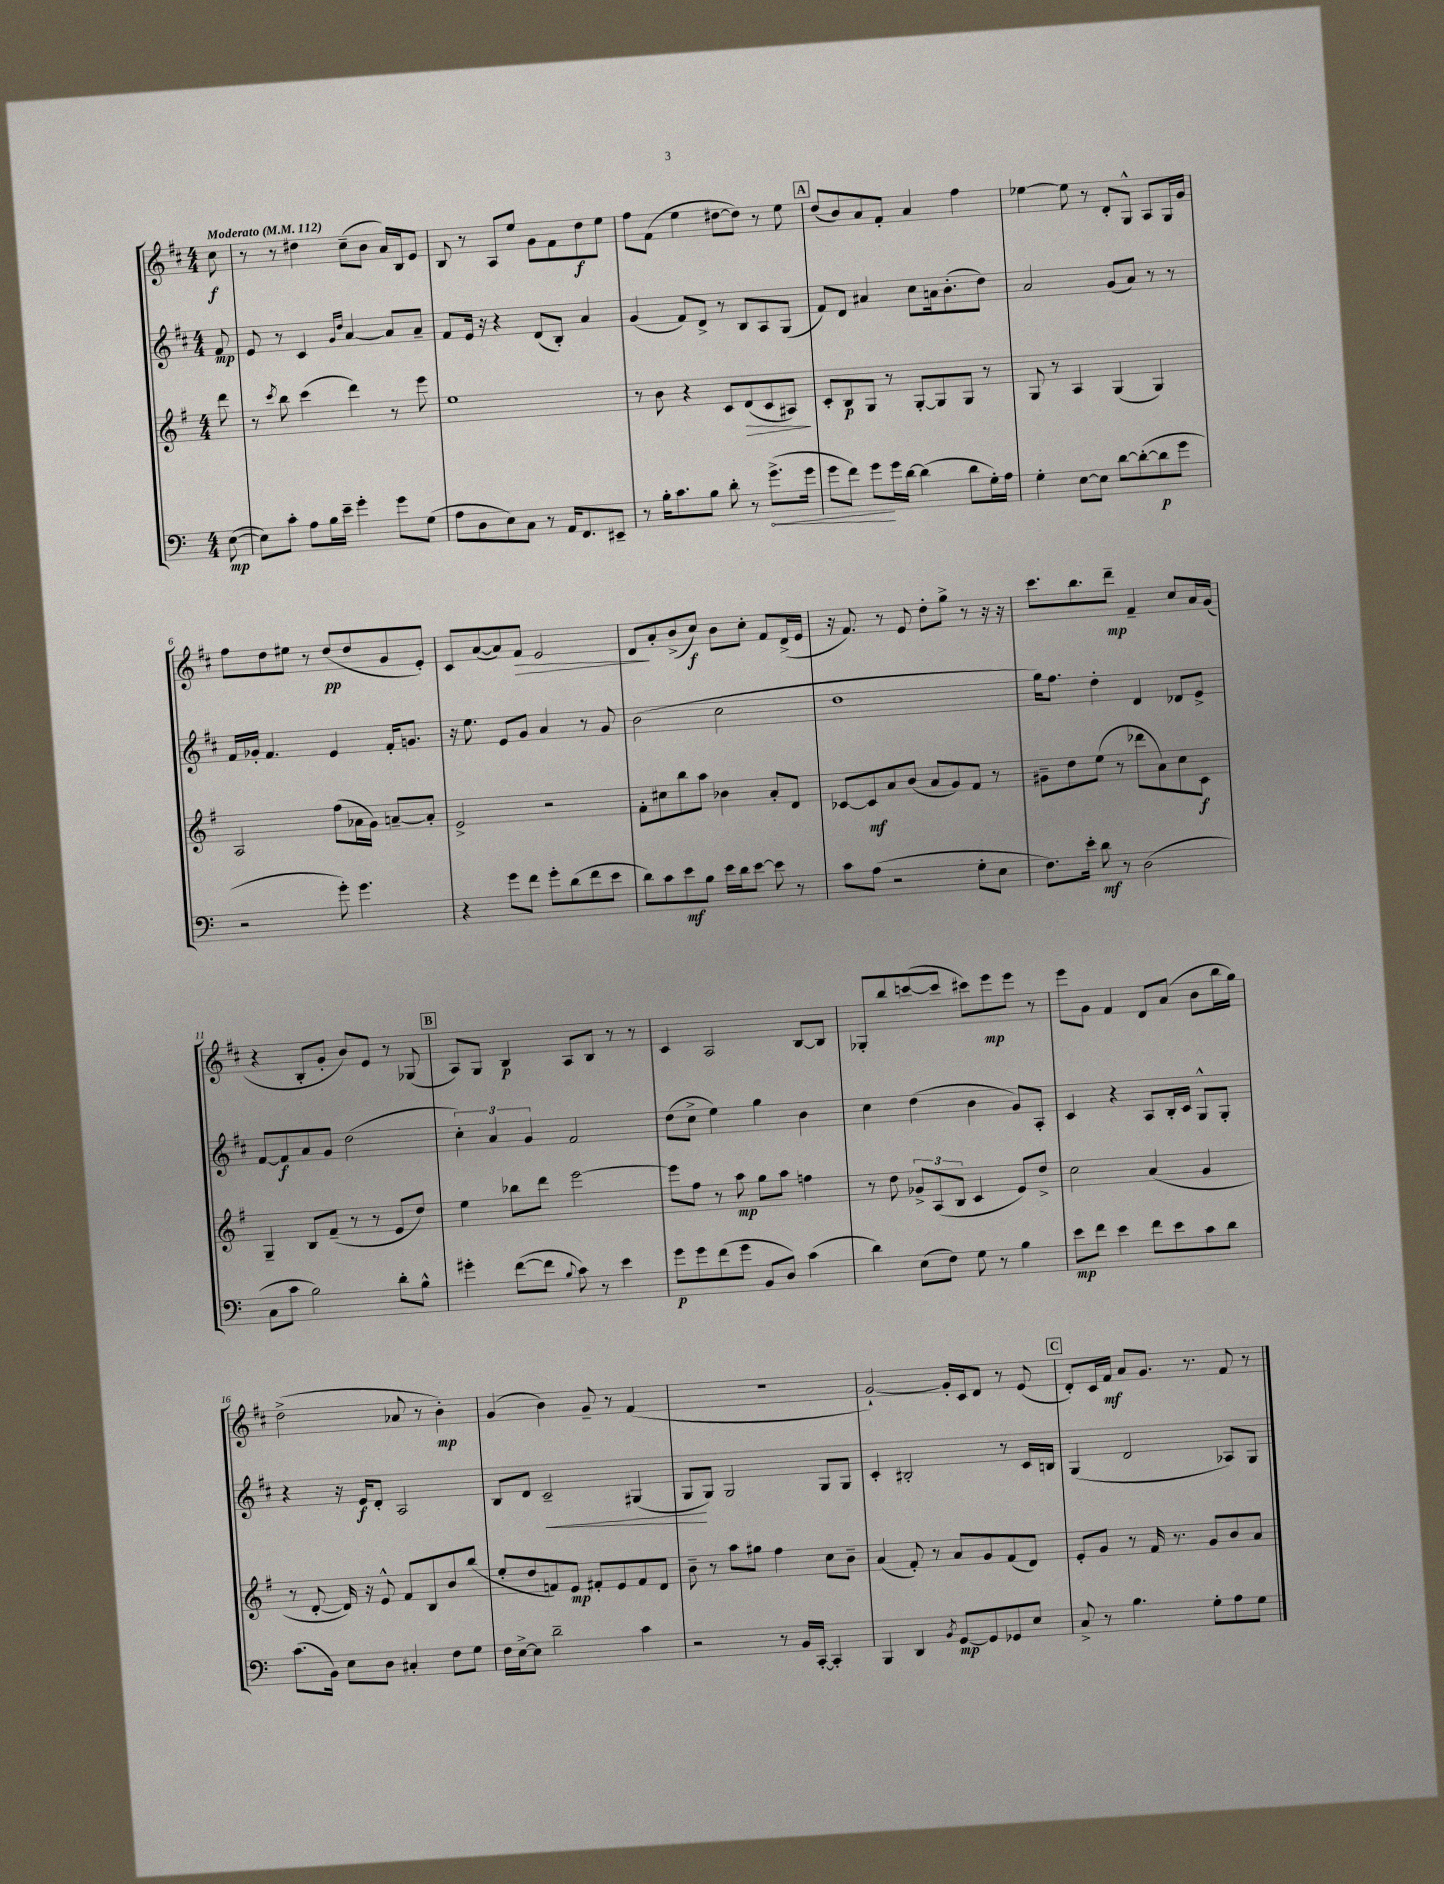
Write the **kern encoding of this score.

**kern	**dynam	**kern	**dynam	**kern	**dynam	**kern	**dynam
*part4	*part4	*part3	*part3	*part2	*part2	*part1	*part1
*staff4	*staff4	*staff3	*staff3	*staff2	*staff2	*staff1	*staff1
*clefF4	*	*clefG2	*	*clefG2	*	*clefG2	*
*k[]	*	*k[f#]	*	*k[f#c#]	*	*k[f#c#]	*
*M4/4	*	*M4/4	*	*M4/4	*	*M4/4	*
*MM112	*	*MM112	*	*MM112	*	*MM112	*
=	=	=	=	=	=	=	=
!	!	!	!	!	!	!LO:TX:a:B:t=Moderato	!
([8E\	mp	8ddd\	.	8f#/	mp	8cc#\	f
=1	=1	=1	=1	=1	=1	=1	=1
8E\L])	.	8r	.	8e/	.	8r	.
.	.	8qccc/	.	.	.	.	.
8c'\J	.	8bb\	.	8r	.	8r	.
8A\L	.	(4ccc\	.	4c#/	.	4dd#X\	.
16B\L	.	.	.	.	.	.	.
16e~\JJ	.	.	.	.	.	.	.
.	.	.	.	16qqg/LL	.	.	.
.	.	.	.	16qqdd/JJ	.	.	.
4g'\	.	4ddd\)	.	[4a/	.	(8cc#~\L	.
.	.	.	.	.	.	8b\J	.
8g\L	.	8r	.	8a/L]	.	16a/LL)	.
.	.	.	.	.	.	16B/J	.
(8G\J	.	8eee\	.	8a~/J	.	8e/J	.
=2	=2	=2	=2	=2	=2	=2	=2
8A\L	.	1ee	.	8f#/L	.	8B/	.
8D\	.	.	.	16e/Jk	.	8r	.
.	.	.	.	16r	.	.	.
8E\)	.	.	.	4r	.	8A/L	.
8C\J	.	.	.	.	.	8ee/J	.
8r	.	.	.	(8d/L	.	8g\L	.
16AA/KL	.	.	.	8B'/J)	.	8f#\	.
8.FF/	.	.	.	.	.	.	.
.	.	.	.	4a/	.	8dd\	f
8EE#X~/J	.	.	.	.	.	8ee\J	.
=3	=3	=3	=3	=3	=3	=3	=3
8r	.	8r	.	(4g/	.	8ff#\L	.
16B'\KL	.	8b\	.	.	.	(8f#\J	.
8.c\	.	.	.	.	.	.	.
.	.	4r	.	8f#/L)	.	4ee\	.
8B\J	.	.	.	8d^/J	.	.	.
8d'\	.	8c/L	.	8r	.	[8dd#X\L	.
!	!	!	!LO:HP:b	!	!	!	!
8r	.	(8d/	>	8B/L	.	8dd#\J])	.
!	!LO:HP:b	!	!	!	!	!	!
(8.g^\L	<	8c/	.	8A/	.	8r	.
.	.	8A#X/J)	.	(8G/J	.	8ee\	.
16g\Jk	.	.	.	.	.	.	.
.	.	.	]	.	.	.	.
!!LO:REH:place=s1:t=A
=4	=4	=4	=4	=4	=4	=4	=4
8g\L	.	8c'/L	.	8f#/L)	.	(8dd/L	.
8f\J)	.	8B/	p	8d/J	.	8b/)	.
8g\L	.	8G/J	.	4a#X/	.	8a/	.
16g\L	[	8r	.	.	.	8f#'/J	.
[16d\JJ	.	.	.	.	.	.	.
(4d\]	.	[8G'/L	.	8cc#\L	.	4a/	.
.	.	8G/]	.	16an\k	.	.	.
.	.	.	.	(8.b'\	.	.	.
8d\L	.	8G/J	.	.	.	4ff#\	.
16G'\L)	.	8r	.	8dd\J)	.	.	.
16A\JJ	.	.	.	.	.	.	.
=5	=5	=5	=5	=5	=5	=5	=5
4G'\	.	8G/	.	2a/	.	[4ee-X\	.
.	.	8r	.	.	.	.	.
[8E\L	.	4A/	.	.	.	8ee-\]	.
8E\J]	.	.	.	.	.	8r	.
[8d\L	.	(4G/	.	(8g/L	.	8d'/L	.
(8d'\_	.	.	.	8a/J)	.	8G^^/J	.
8d\]	p	4G/)	.	8r	.	8A/L	.
8g\J	.	.	.	8r	.	16G/L	.
.	.	.	.	.	.	16g/JJ	.
!!LO:LB:g=z
=6	=6	=6	=6	=6	=6	=6	=6
2r	.	2A/	.	16f#/LL	.	8ff#\L	.
.	.	.	.	16g-X'/JJ	.	.	.
.	.	.	.	4.f#/	.	8dd\	.
.	.	.	.	.	.	8ee#X\J	.
.	.	.	.	.	.	8r	.
8g'\)	.	(8ff#\L	.	4e/	.	(8dd/L	pp
4.g\	.	16a-X\L	.	.	.	8dd/	.
.	.	16g\JJ)	.	.	.	.	.
.	.	[8an~/L	.	16f#'/KL	.	8g/	.
.	.	.	.	8.gn/J	.	.	.
.	.	8a'/J]	.	.	.	8e'/J)	.
=7	=7	=7	=7	=7	=7	=7	=7
4r	.	2e^/	.	16r	.	8c#/L	.
.	.	.	.	8.ee\	.	.	.
.	.	.	.	.	.	([8a/	.
8g\L	.	.	.	8e/L	.	8a/])	.
!	!	!	!	!	!	!	!LO:HP:b
8f\J	.	.	.	8g/J	.	8f#/J	>
8g'\L	.	2r	.	4a/	.	2e/	.
(8d\	.	.	.	.	.	.	.
8f\	.	.	.	8r	.	.	.
8e\J	.	.	.	8g/	.	.	.
=8	=8	=8	=8	=8	=8	=8	=8
8d\L)	.	8f#'\L	.	(2b\	.	8d/L	.
8c\	.	8cc#X\	.	.	.	8a'/	]
8e\	mf	8bb\	.	.	.	(8b^/	.
8B\J	.	8aa\J	.	.	.	8cc#/J)	f
16e\LL	.	4b-X\	.	2cc#\	.	8b\L	.
16d\J	.	.	.	.	.	.	.
[8e\J	.	.	.	.	.	8cc#'\J	.
8e\]	.	8a'/L	.	.	.	8f#/L	.
8r	.	8d/J	.	.	.	(16d^/L	.
.	.	.	.	.	.	16e/JJ	.
=9	=9	=9	=9	=9	=9	=9	=9
8c\L	.	[8c-X/L	.	1dd	.	16r	.
.	.	.	.	.	.	8.f#/)	.
(8A\J	.	8c-/]	mf	.	.	.	.
2r	.	8a/	.	.	.	8r	.
.	.	(8b/J	.	.	.	8e/	.
.	.	8a/L	.	.	.	8dd'\L	.
.	.	8g/)	.	.	.	8gg^\J	.
8G'\L	.	8f#/J	.	.	.	8r	.
8E\J	.	8r	.	.	.	16r	.
.	.	.	.	.	.	16r	.
=10	=10	=10	=10	=10	=10	=10	=10
8.F\L)	.	8g#X~\L	.	16gg\KL)	.	8.ccc#\L	.
.	.	.	.	8.ff#\J	.	.	.
.	.	8dd\	.	.	.	.	.
16e'\Jk	.	.	.	.	.	8.bb\	.
8d\	mf	(8ee\J	.	4dd'\	.	.	.
8r	.	8r	.	.	.	8ddd~\J	mp
(2D\	.	8ddd-X\L	.	4d/	.	4f#~/	.
.	.	8a\)	.	.	.	.	.
.	.	8cc\	.	8d-X/L	.	8cc#/L	.
.	.	8c\J	f	8e^/J	.	16a/L	.
.	.	.	.	.	.	(16g/JJ	.
!!LO:LB:g=z
=11	=11	=11	=11	=11	=11	=11	=11
8C\L	.	4G~/	.	[8f#/L	.	4r	.
8c\J	.	.	.	8f#/]	f	.	.
2B\)	.	8B/L	.	8a/	.	8B'/L	.
.	.	(8f#~/J	.	8g/J	.	8g'/J	.
.	.	8r	.	(2dd\	.	8b/L)	.
.	.	8r	.	.	.	8e/J	.
8d'\L	.	8e/L	.	.	.	8r	.
8B^^\J	.	8dd/J)	.	.	.	(8G-X/	.
!!LO:REH:place=s1:t=B
=12	=12	=12	=12	=12	=12	=12	=12
4g#X'\	.	4ee\	.	6cc#'\)	.	8A/L)	.
.	.	.	.	.	.	8G/J	.
.	.	.	.	6a/	.	.	.
([8f\L	.	8bb-X\L	.	.	.	4B/	p
.	.	.	.	6g/	.	.	.
8f\J]	.	8ddd\J	.	.	.	.	.
8qqB/	.	.	.	.	.	.	.
8c\)	.	[2eee\	.	2f#/	.	8A/L	.
8r	.	.	.	.	.	8B/J	.
4e\	.	.	.	.	.	8r	.
.	.	.	.	.	.	8r	.
=13	=13	=13	=13	=13	=13	=13	=13
8g\L	p	8eee\L]	.	(8dd\L	.	4c#/	.
8g\	.	8ff#\J	.	8cc#^\J	.	.	.
(8f\	.	8r	.	4ee\)	.	2A/	.
8g\J	.	8aa\	mp	.	.	.	.
8BB/L	.	8gg\L	.	4gg\	.	.	.
8D/J)	.	8aa\J	.	.	.	.	.
(4c\	.	4ffn\	.	4b\	.	[8B/L	.
.	.	.	.	.	.	8B/J]	.
=14	=14	=14	=14	=14	=14	=14	=14
4d\)	.	8r	.	4cc#\	.	8G-X'/L	.
.	.	8dd\	.	.	.	8bb/	.
(8E\L	.	12g-X^/L	.	(4dd\	.	([8cccn/	.
.	.	(12A/	.	.	.	.	.
8F\J)	.	.	.	.	.	8ccc/J]	.
.	.	12B/J	.	.	.	.	.
8G\	.	4c/	.	4b\	.	8ccc#X\L)	.
8r	.	.	.	.	.	8eee\	mp
4B\	.	8e/L)	.	8g/L)	.	8eee\J	.
.	.	8dd^/J	.	8A'/J	.	8r	.
=15	=15	=15	=15	=15	=15	=15	=15
8e\L	mp	2cc\	.	4c#/	.	8eee\L	.
8f\J	.	.	.	.	.	8g\J	.
4e\	.	.	.	4r	.	4f#/	.
8f\L	.	(4a/	.	8A/L	.	8d/L	.
8e\	.	.	.	16B'/L	.	(8a/J	.
.	.	.	.	16c#/JJ	.	.	.
8c\	.	4g/	.	8G^^/L	.	8b\L	.
8d\J	.	.	.	8G'/J	.	16bb\L	.
.	.	.	.	.	.	16gg\JJ)	.
!!LO:LB:g=z
=16	=16	=16	=16	=16	=16	=16	=16
(8.c\L	.	8r	.	4r	.	(2dd^\	.
.	.	[8d'/	.	.	.	.	.
16BB\Jk)	.	.	.	.	.	.	.
8E\L	.	16d/])	.	16r	.	.	.
.	.	16r	.	16e/KL	f	.	.
8D\J	.	8e^^/	.	8d'/J	.	.	.
4C#X'/	.	8f#/L	.	2A/	.	8a-X/	.
.	.	8B/	.	.	.	8r	.
8F\L	.	8b/	.	.	.	4b'\)	mp
8G\J	.	(8bb/J	.	.	.	.	.
=17	=17	=17	=17	=17	=17	=17	=17
16F\LL	.	8ee'/L	.	8B/L	.	(4g/	.
[16E^\J	.	.	.	.	.	.	.
8E\J]	.	8dd/	.	8d/J	.	.	.
!	!	!	!	!	!LO:HP:b	!	!
2d~\	.	8fn/)	.	2c#~/	<	4b\)	.
.	.	8e/J	mp	.	.	.	.
.	.	8f#X'/L	.	.	.	8g~/	.
.	.	8e/	.	.	.	8r	.
4c\	.	8f#/	.	(4G#X/	.	(4f#/	.
.	.	8d/J	.	.	.	.	.
=18	=18	=18	=18	=18	=18	=18	=18
2r	.	8b~\	.	8G/L	.	1r	.
.	.	8r	.	8G/J)	[	.	.
.	.	8aa\L	.	2G/	.	.	.
.	.	8gg#X\J	.	.	.	.	.
8r	.	4ff#\	.	.	.	.	.
16BB/LL	.	.	.	.	.	.	.
[16CC'/JJ	.	.	.	.	.	.	.
4CC'/]	.	8cc\L	.	8G/L	.	.	.
.	.	8b~\J	.	8G/J	.	.	.
=19	=19	=19	=19	=19	=19	=19	=19
4BBB/	.	(4a/	.	4c#'/	.	[2g`/)	.
4DD/	.	8f#'/)	.	2B#X'/	.	.	.
.	.	8r	.	.	.	.	.
8qBB/	.	.	.	.	.	.	.
[8GG/L	mp	8a/L	.	.	.	16g'/LL]	.
.	.	.	.	.	.	16c#/J	.
8GG/]	.	8g/	.	.	.	8d/J	.
8GG-X/	.	(8f#/	.	8r	.	8r	.
8E/J	.	8d/J)	.	16c#/LL	.	(8e/	.
.	.	.	.	16Bn/JJ	.	.	.
!!LO:REH:place=s1:t=C
=20	=20	=20	=20	=20	=20	=20	=20
8C^/	.	8e'/L	.	(4G/	.	8d'/L)	.
8r	.	8g/J	.	.	.	16c#/L	.
.	.	.	.	.	.	16f#/JJ	mf
4.B\	.	8r	.	2d/	.	8a/L	.
.	.	16f#/	.	.	.	8.g/J	.
.	.	8.r	.	.	.	.	.
.	.	.	.	.	.	8.r	.
8G'\L	.	8g/L	.	.	.	.	.
8A\	.	8b/	.	8A-X/L)	.	8f#/	.
8G\J	.	8a/J	.	8G/J	.	8r	.
==	==	==	==	==	==	==	==
*-	*-	*-	*-	*-	*-	*-	*-
